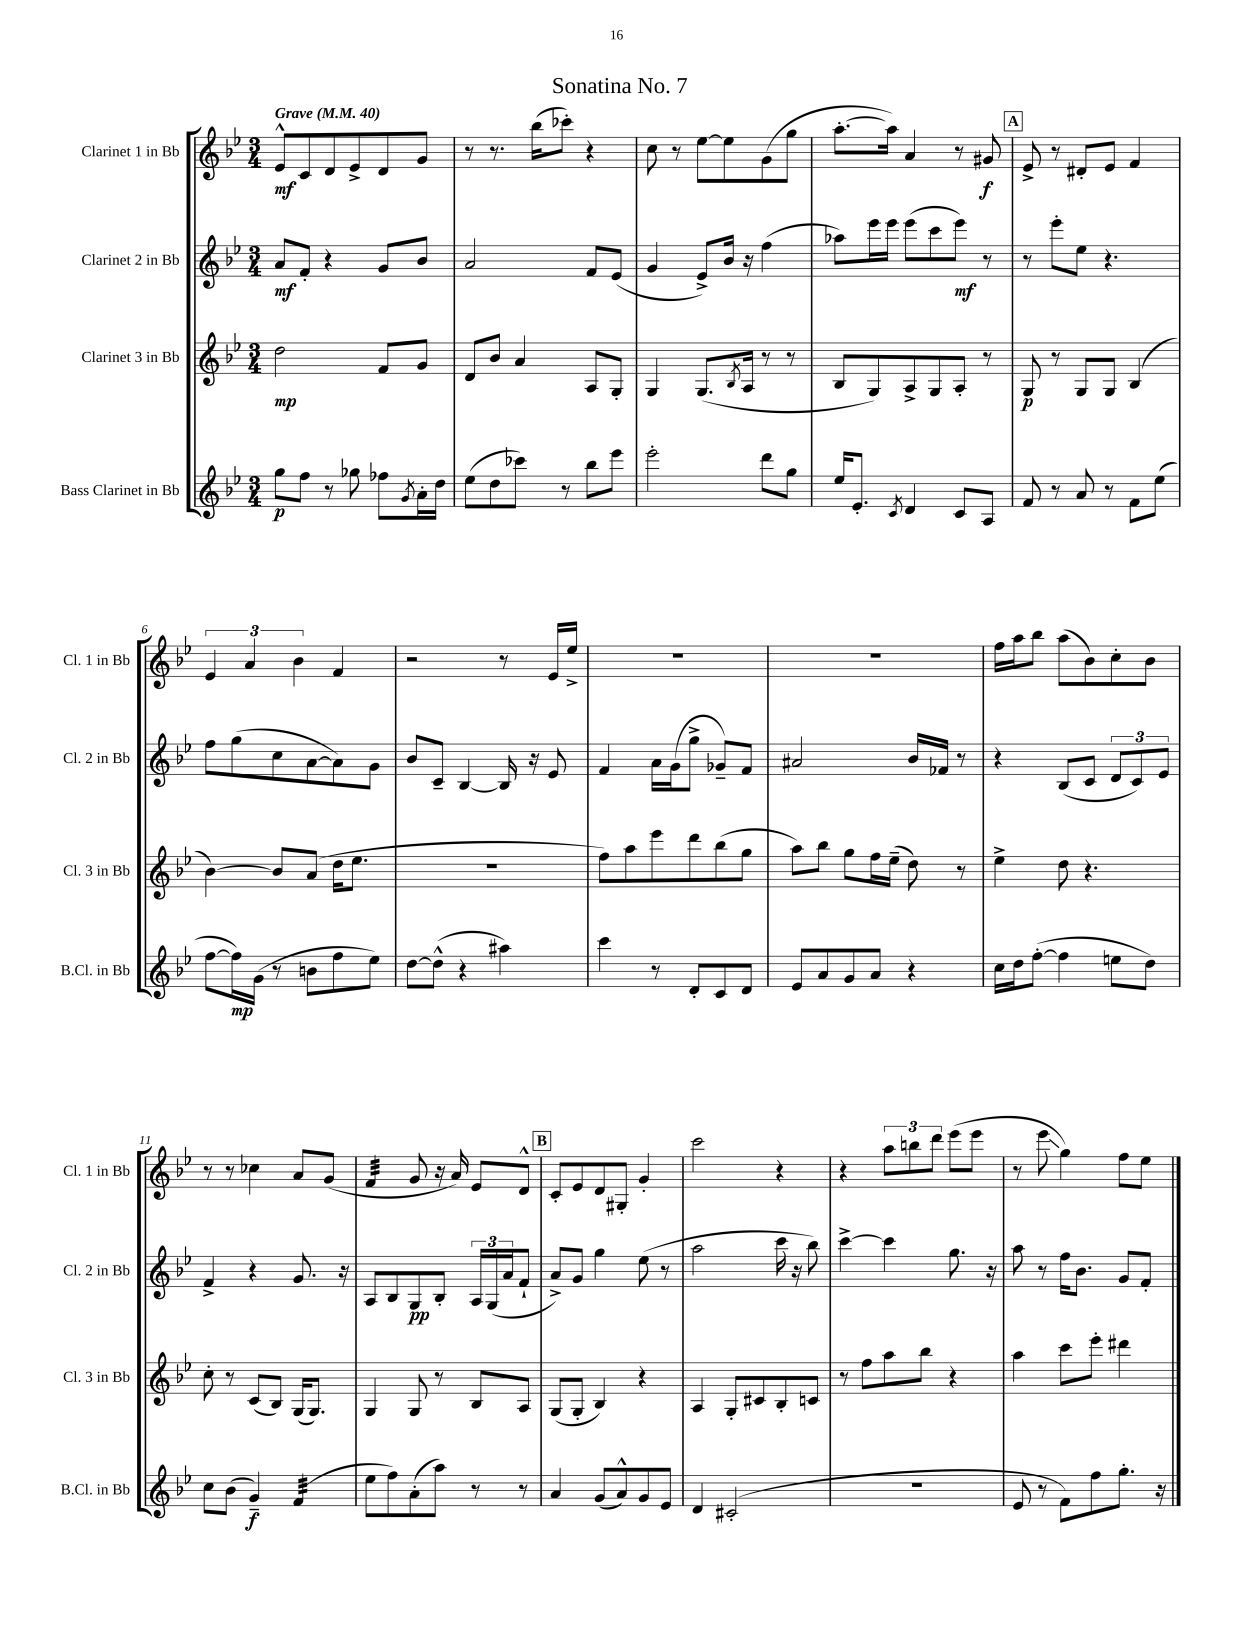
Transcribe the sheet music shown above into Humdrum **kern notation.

**kern	**kern	**kern	**kern
*staff4	*staff3	*staff2	*staff1
*clefG2	*clefG2	*clefG2	*clefG2
*k[b-e-]	*k[b-e-]	*k[b-e-]	*k[b-e-]
*M3/4	*M3/4	*M3/4	*M3/4
*MM40	*MM40	*MM40	*MM40
8gg\L	2dd\	8a/L	8e-^^/L
8ff\J	.	8f'/J	8c/
8r	.	4r	8d/
8gg-\	.	.	8e-^/
8ff-\L	8f/L	8g/L	8d/
8qg/	.	.	.
16a'\L	8g/J	8b-/J	8g/J
16dd\JJ	.	.	.
=	=	=	=
(8ee-\L	8d/L	2a/	8r
8dd\	8b-/J	.	8.r
8ccc-\J)	4a/	.	.
.	.	.	(16bb-\LK
8r	.	.	8ccc-'\J)
8bb-\L	8A/L	8f/L	4r
8eee-\J	8G'/J	(8e-/J	.
=	=	=	=
2eee-'\	4G/	4g/	8cc\
.	.	.	8r
.	(8.G/L	8e-^/L)	[8ee-\L
.	.	16b-/Jk	8ee-\]
.	8qB-/	.	.
.	16A/Jk	16r	.
8ddd\L	8r	(4ff\	(8g\
8gg\J	8r	.	8gg\J
=	=	=	=
16ee-/LK	8B-/L	8aa-\L)	[8.aa'\L
8.e-'/J	.	.	.
.	8G/)	16eee-\L	.
.	.	16eee-\JJ	16aa\]Jk)
8qc/	.	.	.
4d/	8A^/	(8eee-\L	4a/
.	8G/	8ccc\	.
8c/L	8A'/J	8eee-\J)	8r
8A/J	8r	8r	8g#/
=	=	=	=
8f/	8G/	8r	8e-^/
8r	8r	8eee-'\L	8r
8a/	8G/L	8ee-\J	8d#'/L
8r	8G/J	4.r	8e-/J
8f\L	(4B-/	.	4f/
(8ee-\J	.	.	.
=	=	=	=
[8ff\L	[4b-\)	8ff\L	6e-/
16ff\]L)	.	(8gg\	.
.	.	.	6a/
(16g\JJ	.	.	.
8r	8b-/]L	8cc\	.
.	.	.	6b-\
8b\L	(8a/J	[8a\	.
8ff\	16dd\LK	8a\])	4f/
.	8.ee-\J	.	.
8ee-\J)	.	8g\J	.
=	=	=	=
[8dd\L	2.r	8b-/L	2r
(8dd^^\]J	.	8c~/J	.
4r	.	[4B-/	.
4aa#\)	.	16B-/]	8r
.	.	16r	.
.	.	8e-/	16e-/LL
.	.	.	16ee-^/JJ
=	=	=	=
4ccc\	8ff\L)	4f/	2.r
.	8aa\	.	.
8r	8eee-\	16a\LL	.
.	.	(16g\J	.
8d'/L	8ddd\	8gg^\J	.
8c/	(8bb-\	8g-~/L)	.
8d/J	8gg\J	8f/J	.
=	=	=	=
8e-/L	8aa\L)	2a#/	2.r
8a/	8bb-\J	.	.
8g/	8gg\L	.	.
8a/J	16ff\L	.	.
.	(16ee-~\JJ	.	.
4r	8dd\)	16b-/LL	.
.	.	16f-/JJ	.
.	8r	8r	.
=	=	=	=
16cc\LL	4ee-^\	4r	16ff\LL
16dd\J	.	.	16aa\J
([8ff'\J	.	.	8bb-\J
4ff\]	8dd\	(8B-/L	(8aa\L
.	4.r	8c/J	8b-\)
8ee\L	.	12d/L	8cc'\
.	.	12c/)	.
8dd\J)	.	.	8b-\J
.	.	12e-/J	.
=	=	=	=
8cc\L	8cc'\	4f^/	8r
(8b-\J	8r	.	8r
4g~/)	(8c/L	4r	4cc-\
.	8B-/J)	.	.
(4f/	(16G/LK	8.g/	8a/L
.	8.G/J)	.	.
.	.	.	(8g/J
.	.	16r	.
=	=	=	=
8ee-\L	4G/	8A/L	4f/
8ff\)	.	8B-/	.
(8a'\	8G/	8G/	8g/
8aa\J)	8r	8B-'/J	16r
.	.	.	16a/)
8r	8B-/L	24A/LL	8e-/L
.	.	(24G/	.
.	.	24a/J	.
8r	8A/J	8f`/J	8d^^/J
=	=	=	=
4a/	(8G/L	8a^/L)	8c'/L
.	8G'/J	8g/J	8e-/
(8g/L	4B-/)	4gg\	8d/
8a^^/)	.	.	8G#'/J
8g/	4r	(8ee-\	4g'/
8e-/J	.	8r	.
=	=	=	=
4d/	4A/	2aa\	2ccc\
(2c#'/	8G'/L	.	.
.	8c#/	.	.
.	8B-'/	16ccc\	4r
.	.	16r	.
.	8c/J	8bb-\)	.
=	=	=	=
2.r	8r	[4ccc^\	4r
.	8ff\L	.	.
.	8aa\	4ccc\]	12aa\L
.	.	.	12bb\
.	8bb-\J	.	.
.	.	.	12ddd\J
.	4r	8.gg\	(8eee-\L
.	.	.	8eee-\J
.	.	16r	.
=	=	=	=
8e-/	4aa\	8aa\	8r
8r	.	8r	8eee-\
8f\L)	8ccc\L	16ff\LK	4gg\)
.	.	8.b-\J	.
8ff\	8eee-'\J	.	.
8.gg'\J	4ddd#\	8g/L	8ff\L
.	.	8f'/J	8ee-\J
16r	.	.	.
==	==	==	==
*-	*-	*-	*-
